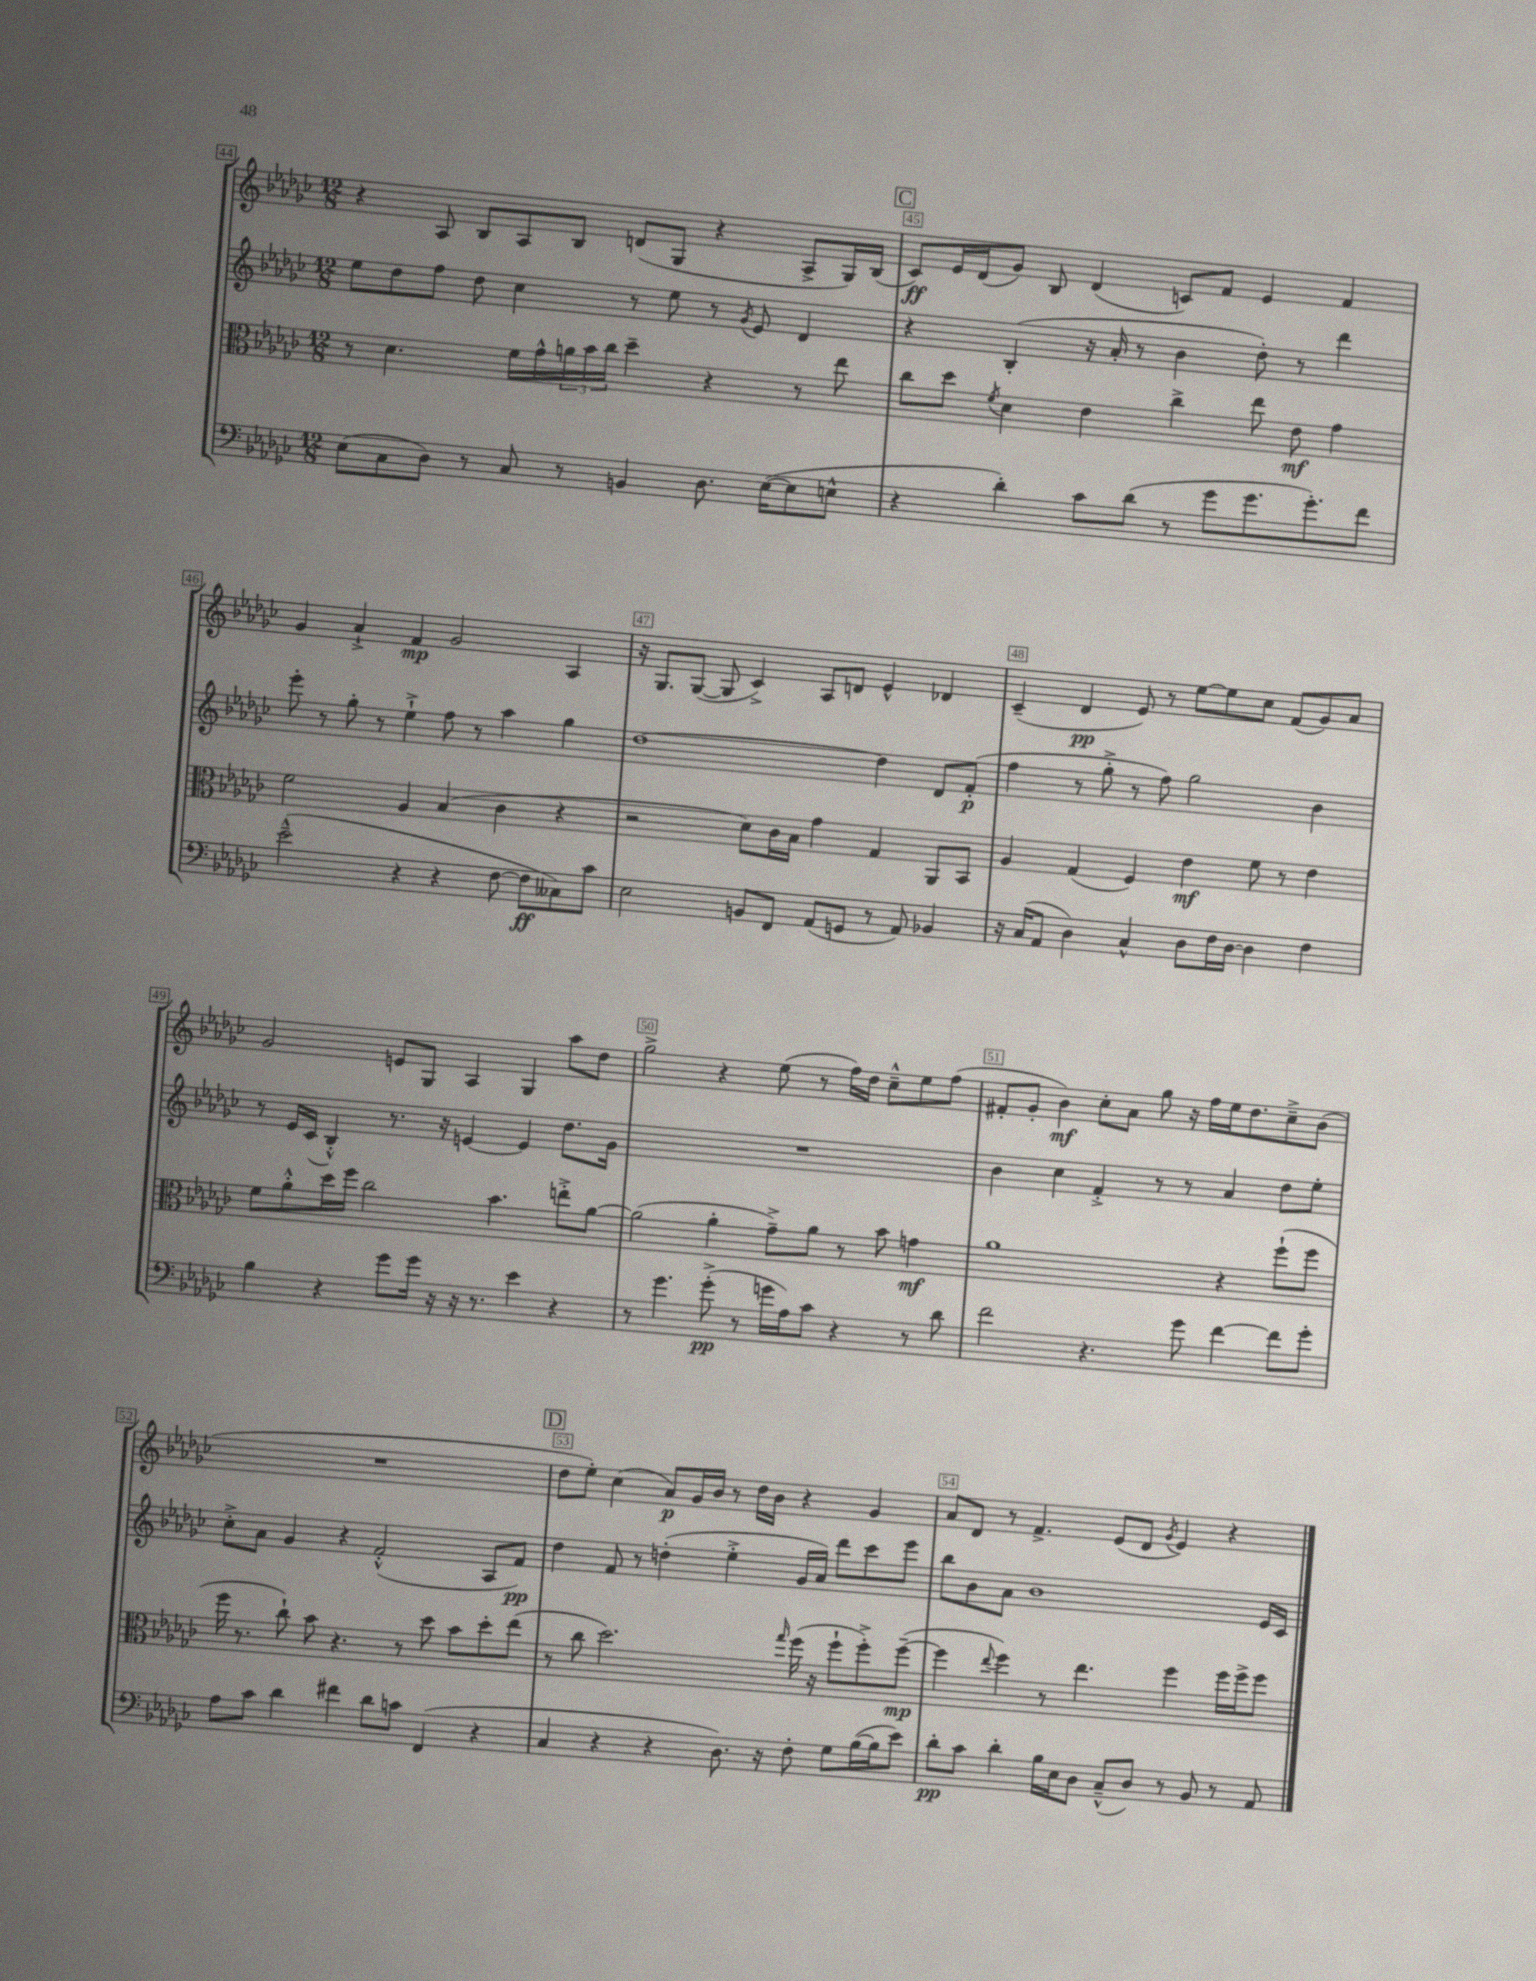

**kern	**kern	**kern	**kern
*staff4	*staff3	*staff2	*staff1
*clefF4	*clefC3	*clefG2	*clefG2
*k[b-e-a-d-g-c-]	*k[b-e-a-d-g-c-]	*k[b-e-a-d-g-c-]	*k[b-e-a-d-g-c-]
*M12/8	*M12/8	*M12/8	*M12/8
(8E-	8r	8ee-	4r
8C-	4.d-	8dd-	.
8D-)	.	8ff	8A-
8r	.	8dd-	8B-
8C-	16f	4cc-	8A-
.	16g-^^	.	.
8r	24a	.	8B-
.	24b-	.	.
.	24cc-	.	.
4BB	4dd-~	8r	(8d
.	.	8ee-	8G-
8.D-	4r	8r	4r
.	.	8qg-	.
.	.	8e-	.
([16E-	.	.	.
8E-]	8r	4d-	8A-^
8E^^	8ee-	.	16G-)
.	.	.	(16B-
=	=	=	=
4r	8cc-	4r	8c-)
.	8dd-	.	16e-
.	.	.	(16d-
.	8qf	.	.
4d-')	4d-	(4B-'	8g-)
.	.	.	8B-
8c-	4e-	16r	(4d-
.	.	16a-'	.
(8d-	.	8r	.
8r	4cc-^	4b-	8c)
8g-	.	.	8f
8.g-	8ee-	8dd-')	4e-
.	8e-	8r	.
8.g-')	.	.	.
.	4g-	4ddd-	4f
8f	.	.	.
=	=	=	=
(2e-~^^	2f	8eee-'	4g-
.	.	8r	.
.	.	8gg-'	4a-`^
.	.	8r	.
4r	4A-	4ee-`^	4f
4r	(4B-	8ff	2g-
.	.	8r	.
[8F	4c-	4aa-	.
8F]	.	.	.
8C--)	4r	4gg-	4A-
8c-	.	.	.
=	=	=	=
2E-	2r	[1dd-	16r
.	.	.	8.G-
.	.	.	([8G-
.	.	.	8G-]
8BB	8d-)	.	4c-^)
8FF	16c-	.	.
.	16B-	.	.
(8AA-	4g-	.	8A-
8GG	.	.	8d
8r	4G-	4dd-]	4e-^^
8AA-)	.	.	.
4BB-	8AA-	8d-	4d-
.	8BB-	(8f'	.
=	=	=	=
16r	4A-	4ff	(4c-~
(16C-	.	.	.
8AA-	.	.	.
4D-)	(4G-	8r	4d-
.	.	8gg-'^	.
4C-^^	4F)	8r	8e-)
.	.	8ff)	8r
8D-	4e-	2gg-	[8ee-
16F	.	.	8ee-]
[16D-	.	.	.
4D-]	8f	.	8cc-
.	8r	.	(8f
4F	4e-	4b-	8g-)
.	.	.	8a-
=	=	=	=
4B-	8f	8r	2g-
.	8a-'^^	16e-	.
.	.	(16c-	.
4r	16dd-	4B-'^^)	.
.	16ff	.	.
.	2cc-	.	.
8g-	.	8.r	8e
16g-	.	.	8G-
16r	.	16r	.
16r	.	[4e	4A-
8.r	.	.	.
.	4.b-	.	.
4e-	.	4e]	4G-
4r	8ee'^	8.dd-	8aa-
.	[8a-	.	8dd-
.	.	16g-	.
=	=	=	=
8r	(2a-]	1.r	2gg-^
4.g-	.	.	.
(8g-'^	4a-'	.	4r
8r	.	.	.
16g	8g-~^)	.	(8ee-
16A-)	.	.	.
8c-	8a-	.	8r
4r	8r	.	16ff)
.	.	.	16dd-
.	8b-	.	8cc-~^^
8r	4g	.	8ee-
8d-	.	.	(8ff
=	=	=	=
2f	1a-	4b-	8f#'
.	.	.	8g-'
.	.	4cc-	4b-)
4.r	.	4f'^	8cc-'
.	.	.	8a-
.	.	8r	8gg-
8g-	.	8r	16r
.	.	.	16ff
[4f	4r	4a-	16ee-
.	.	.	8.dd-
8f]	(8ff`	8dd-	8cc-~^
8g-'	8ff	8ee-'	(8b-
=	=	=	=
8A-	16ff	8cc-'^	1.r
.	8.r	.	.
8c-	.	8a-	.
4d-	8cc-`)	4g-	.
.	8b-	.	.
4f#	4.r	4r	.
8d-	.	(2f'^^	.
8c	8r	.	.
(4FF	8dd-	.	.
.	8b-	.	.
4r	8dd-'	8A-	.
.	(8ee-	8f)	.
=	=	=	=
4C-	8r	4dd-	8dd-
.	8cc-	.	8ee-')
4r	2.dd-)	8f	(4cc-
.	.	8r	.
4r	.	(4dd'	8a-)
.	.	.	16g-
.	.	.	16b-
8.D-)	.	4ee-'^	8r
.	.	.	16dd-
16r	.	.	16b-
.	16qqgg-	.	.
8F'	(16ff	16g-	4r
.	16r	16a-)	.
8G-	8ff`	8ddd-	.
([16B-	8ff'^)	8ccc-	4g-
16B-]	.	.	.
8e-)	([8ff~	8eee-	.
=	=	=	=
8d-'	4ff]	8bb-	8a-
8c-	.	8b-	8d-
.	8qqee-	.	.
4d-'	4ff)	8a-	8r
.	.	1b-	4.f^
16B-	8r	.	.
16E-	.	.	.
8D-	4.ee-	.	.
(8C-~^^	.	.	(8e-
8D-)	.	.	8d-
.	.	.	8qg-
8r	4ff	.	4e-)
8BB-	.	.	.
8r	16ff	.	4r
.	16ff^	.	.
8AA-	8ff	16e-	.
.	.	16c-	.
==	==	==	==
*-	*-	*-	*-
